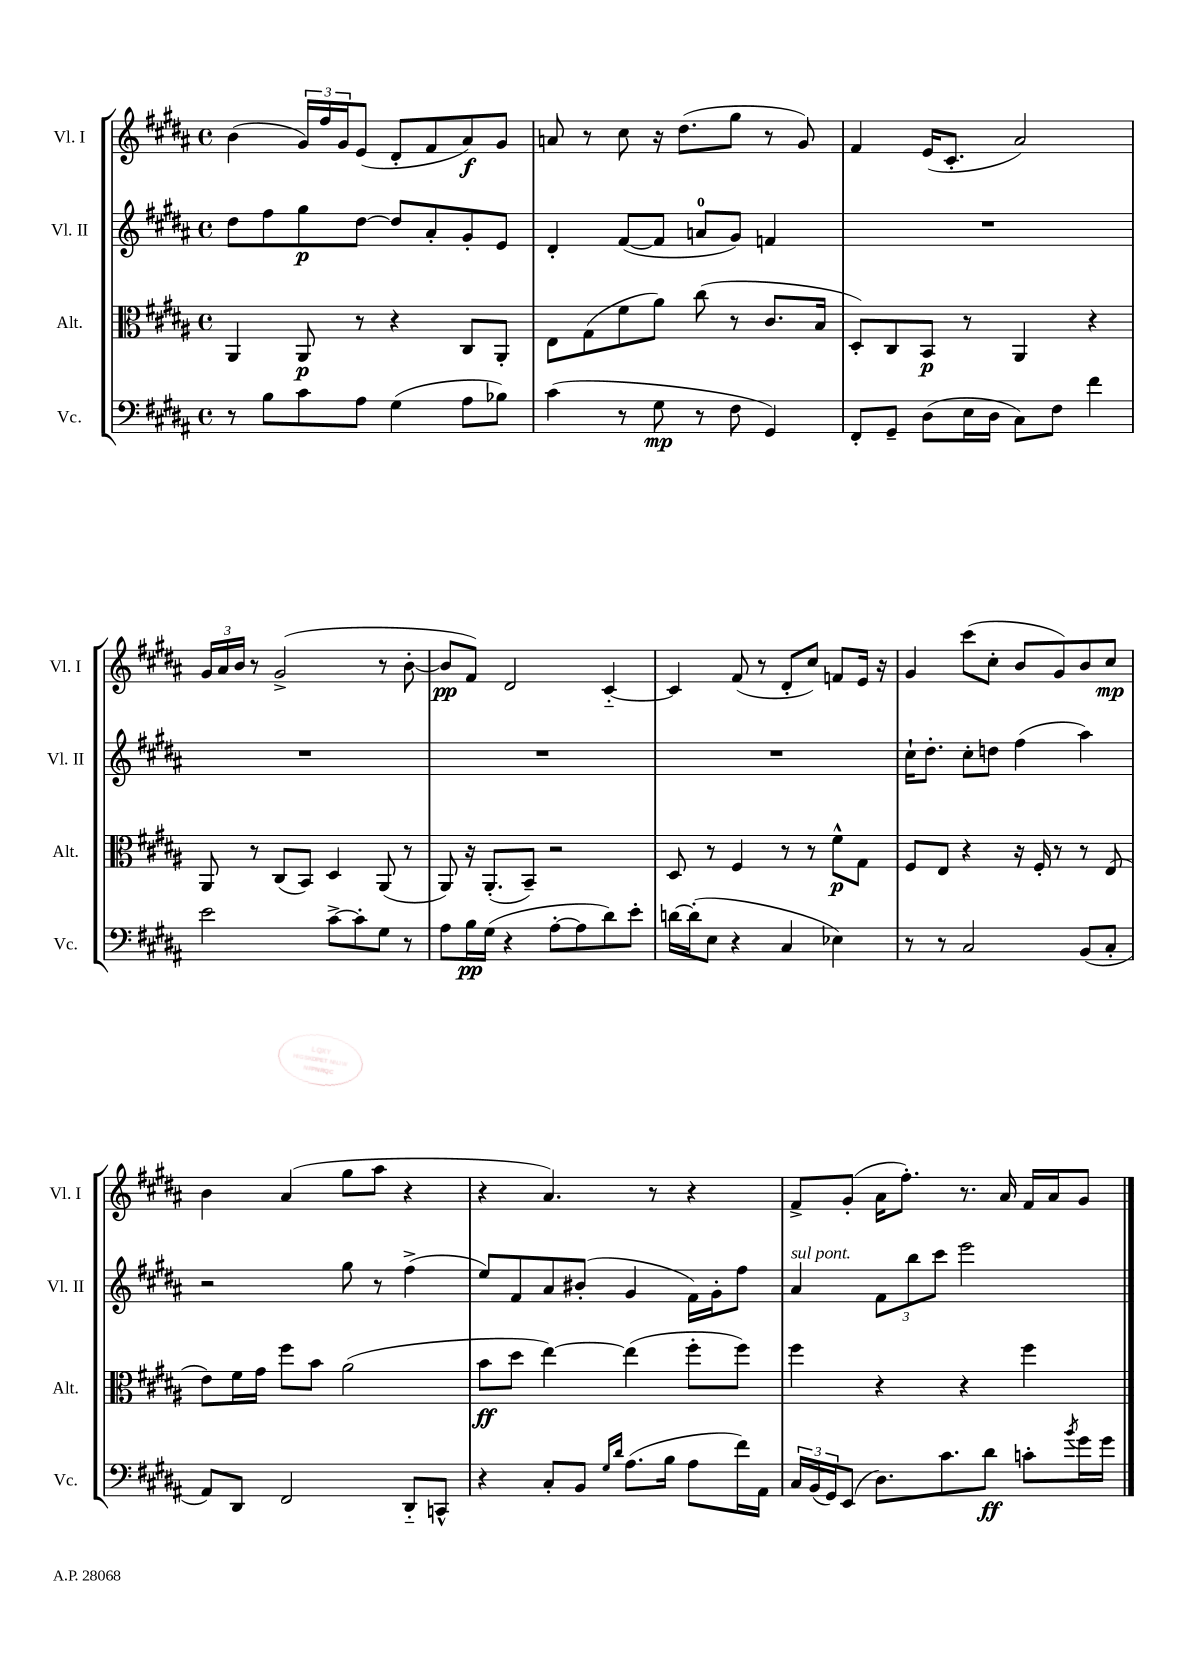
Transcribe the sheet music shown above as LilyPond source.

<<
\new StaffGroup <<
\new Staff = "s0" \with { instrumentName = "Vl. I" shortInstrumentName = "Vl. I" } {
    \clef treble \key b \major \defaultTimeSignature \time 4/4
    b'4( \tuplet 3/2 { gis'16) fis''16 gis'16 } e'8( dis'8-. fis'8 ais'8\f) gis'8 |
    a'8 r8 cis''8 r16 dis''8.( gis''8 r8 gis'8) |
    fis'4 e'16( cis'8.-. ais'2) |
    \tuplet 3/2 { gis'16 ais'16 b'16 } r8 gis'2->( r8 b'8~-. |
    b'8\pp fis'8) dis'2 cis'4~-_ |
    cis'4 fis'8( r8 dis'8-. cis''8) f'8 e'16 r16 |
    gis'4 cis'''8( cis''8-. b'8 gis'8) b'8 cis''8\mp |
    b'4 ais'4( gis''8 ais''8 r4 |
    r4 ais'4.) r8 r4 |
    fis'8-> gis'8-.( ais'16 fis''8.-.) r8. ais'16 fis'16 ais'16 gis'8 \bar "|." |
}
\new Staff = "s1" \with { instrumentName = "Vl. II" shortInstrumentName = "Vl. II" } {
    \clef treble \key b \major \defaultTimeSignature \time 4/4
    dis''8 fis''8 gis''8\p dis''8~ dis''8 ais'8-. gis'8-. e'8 |
    dis'4-. fis'8~( fis'8 a'8-0 gis'8) f'4 |
    R1 |
    R1 |
    R1 |
    R1 |
    cis''16-! dis''8.-. cis''8-. d''8 fis''4( ais''4) |
    r2 gis''8 r8 fis''4->( |
    e''8) fis'8 ais'8 bis'8-.( gis'4 fis'16) gis'16-. fis''8 |
    ais'4^\markup { \italic "sul pont." } \tuplet 3/2 { fis'8 b''8 cis'''8 } e'''2 \bar "|." |
}
\new Staff = "s2" \with { instrumentName = "Alt." shortInstrumentName = "Alt." } {
    \clef alto \key b \major \defaultTimeSignature \time 4/4
    ais,4 ais,8\p r8 r4 cis8 ais,8-. |
    e8 gis8( fis'8 ais'8) cis''8( r8 cis'8. b16 |
    dis8-.) cis8 b,8\p r8 ais,4 r4 |
    ais,8 r8 cis8( b,8) dis4 ais,8( r8 |
    ais,8) r16 ais,8.-.( b,8--) r2 |
    dis8 r8 fis4 r8 r8 fis'8-^\p gis8 |
    fis8 e8 r4 r16 fis16-. r8 r8 e8( |
    e'8) fis'16 gis'16 fis''8 b'8 ais'2( |
    b'8\ff dis''8 e''4~) e''4( fis''8-. fis''8) |
    fis''4 r4 r4 fis''4 \bar "|." |
}
\new Staff = "s3" \with { instrumentName = "Vc." shortInstrumentName = "Vc." } {
    \clef bass \key b \major \defaultTimeSignature \time 4/4
    r8 b8 cis'8 ais8 gis4( ais8 bes8) |
    cis'4( r8 gis8\mp r8 fis8 gis,4) |
    fis,8-. gis,8-- dis8( e16 dis16 cis8) fis8 fis'4 |
    e'2 cis'8~-> cis'8-. gis8 r8 |
    ais8 b16\pp gis16( r4 ais8~-. ais8 dis'8) e'8-. |
    d'16~ d'16-.( e8 r4 cis4 ees4) |
    r8 r8 cis2 b,8( cis8-. |
    ais,8) dis,8 fis,2 dis,8-_ c,8-^ |
    r4 cis8-. b,8 \grace { gis16 dis'16 } ais8.( b16 ais8 fis'16) ais,16 |
    \tuplet 3/2 { cis16 b,16( gis,16) } e,8( dis8.) cis'8. dis'8\ff c'8-. \acciaccatura { b'8 } gis'16 gis'16 \bar "|." |
}
>>
>>
\layout { \context { \Score \remove "Bar_number_engraver" } }
